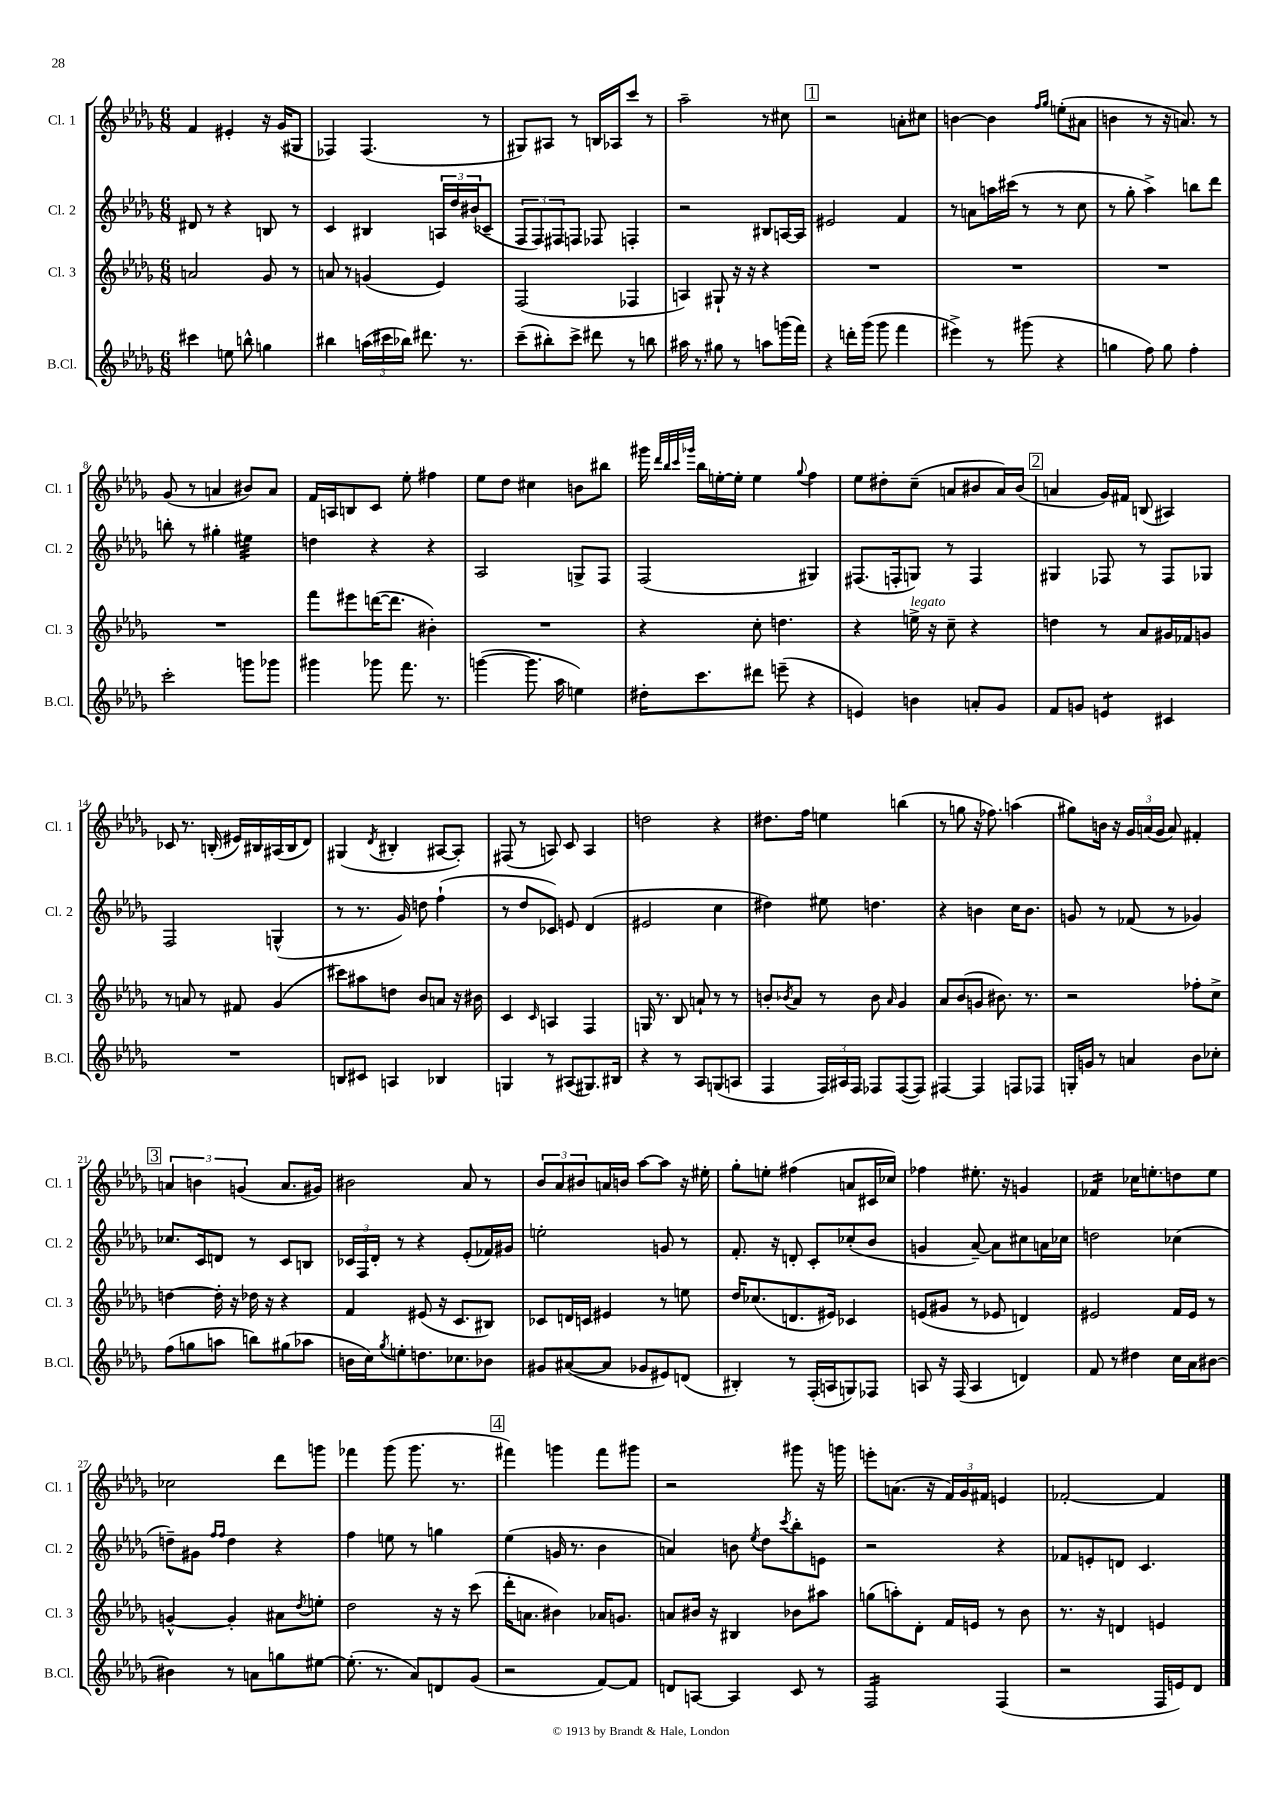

**kern	**kern	**kern	**kern
*staff4	*staff3	*staff2	*staff1
*clefG2	*clefG2	*clefG2	*clefG2
*k[b-e-a-d-g-]	*k[b-e-a-d-g-]	*k[b-e-a-d-g-]	*k[b-e-a-d-g-]
*M6/8	*M6/8	*M6/8	*M6/8
4ccc#	2a	8d#	4f
.	.	8r	.
8ee	.	4r	4e#'
8bb^^	.	.	.
4gg	8g-	8B	16r
.	.	.	(16g-
.	8r	8r	8G#
=	=	=	=
4bb#	8a	4c	4F-)
.	8r	.	.
(24aa	(4g	4B#	(4.F-
24ccc#	.	.	.
24bb-)	.	.	.
8.ddd#	.	.	.
.	4e-)	24A	.
.	.	24dd-	.
8.r	.	.	.
.	.	(24b#	.
.	.	8c-~	8r
=	=	=	=
(8ccc~	(2F	12F	8G#)
.	.	12F)	.
8bb#')	.	.	8A#
.	.	12F#	.
8ccc^	.	8F	8r
8ddd#	.	8F-	16B
.	.	.	16A-
8r	4F-	4F'	8ccc
8bb	.	.	8r
=	=	=	=
16aa#	4A)	2r	2aa-~
8.r	.	.	.
8gg#	8G#`	.	.
8r	16r	.	.
.	16r	.	.
8aa	4r	8B#	8r
(16ggg	.	[16A	8cc#
16fff)	.	16A]	.
=	=	=	=
4r	2.r	2e#	2r
16ddd'	.	.	.
(16ggg-	.	.	.
8ggg-	.	.	.
4fff	.	4f	8a'
.	.	.	8cc#
=	=	=	=
4eee#^)	2.r	8r	[4b
.	.	8a	.
8r	.	16aa	4b]
.	.	(16ccc#	.
(8ggg#	.	8r	.
.	.	.	16qqff
.	.	.	16qqgg-
4r	.	8r	(8ee'
.	.	8cc	8a#
=	=	=	=
4gg	2.r	8r	4b
.	.	8gg-'	.
8ff)	.	4aa-^)	8r
8gg	.	.	16r
.	.	.	8.a)
4ff'	.	8bb	.
.	.	8ddd-	8r
=	=	=	=
2ccc'	2.r	8bb'	(8g-
.	.	8r	8r
.	.	4gg#'	4a
8ggg	.	4ee#	8b#)
8ggg-	.	.	8a
=	=	=	=
4ggg#	8fff	4dd	16f
.	.	.	16A
.	8eee#	.	8B
8ggg-	([16ddd	4r	8c
.	8.ddd]	.	.
8.fff	.	.	8ee-'
.	4b#')	4r	4ff#
8.r	.	.	.
=	=	=	=
([4ggg	2.r	2A-	8ee-
.	.	.	8dd-
8.ggg]	.	.	4cc#
16aa-	.	.	.
4ee)	.	8G^	8b
.	.	8F	8bb#
=	=	=	=
16dd#'	4r	(2F	16ggg#
.	.	.	32qqddd-
.	.	.	32qqbb-
.	.	.	32qqccc
.	.	.	32qqggg-
8.ccc	.	.	16bb-
.	.	.	[16ee'
.	.	.	16ee']
8ddd#	8cc'	.	4ee
(8eee~	4.dd	.	.
.	.	.	8qqgg-
4r	.	4G#)	4ff
=	=	=	=
4e)	4r	(8.F#	8ee-
.	.	.	8dd#'
.	.	16F'	.
4b	16ee^	8G)	(8cc~
.	16r	.	.
.	8cc~	8r	8a
8a'	4r	4F	8b#
8g-	.	.	16a)
.	.	.	(16b#
=	=	=	=
8f	4dd	4G#	4a
8g	.	.	.
4e	8r	8F-	16g-)
.	.	.	16f#
.	8a-	8r	(8B
4c#	16g#	8F-	4A#)
.	16f-	.	.
.	8g	8G-	.
=	=	=	=
2.r	8r	2F	8c-
.	8a	.	8.r
.	8r	.	.
.	.	.	(16B'
.	8f#	.	16e#)
.	.	.	16B#
.	(4g-	(4G^^	(16A#
.	.	.	16B#
.	.	.	8d-)
=	=	=	=
8B	8ccc#)	8r	(4G#
8c#	8aa#	8.r	.
.	.	.	8qd-
4A	8dd	.	4B#'
.	.	16g-)	.
.	8b-	8dd	.
4B-	8a	(4ff`	[8A#
.	16r	.	8A#'])
.	16b#	.	.
=	=	=	=
4G	4c	8r	(8F#
.	.	8dd-	8r
.	16qqc	.	.
8r	4A	8c-)	8A)
(8A#	.	8e	8c
8.G#)	4F	(4d-	4A
16B#	.	.	.
=	=	=	=
4r	16G	2e#	2dd
.	8.r	.	.
8r	8B-	.	.
8A-	8a`	.	.
(8G	8r	4cc	4r
8A	8r	.	.
=	=	=	=
4F	8b'	4dd#)	8.dd#
.	8qb-	.	.
.	8a-	.	.
.	.	.	16ff
24F)	8r	8ee#	4ee
24A#	.	.	.
24F	.	.	.
8F-	8b-	4.dd	.
.	16qqa-	.	.
([8F-	4g-	.	(4bb
8F-])	.	.	.
=	=	=	=
[4F#	8a-	4r	8r
.	(8b-	.	8gg
4F#]	8g	4b	16r
.	.	.	8.ff-)
.	8.b#)	.	.
8F	.	16cc	(4aa
.	8.r	8.b	.
8F-	.	.	.
=	=	=	=
16G'	2r	8g	8gg#)
16g	.	.	.
8r	.	8r	16b
.	.	.	16r
4a	.	(8f-	24g-
.	.	.	(24a
.	.	.	24g-
.	.	8r	8a)
8b-	8ff-'	4g-)	4f#'
8cc-'	8cc^	.	.
=	=	=	=
(8ff	[4dd	8.cc-	6a
8gg	.	.	.
.	.	.	6b
.	.	16c	.
8aa	16dd']	8d	.
.	16r	.	.
.	.	.	(6g
8bb)	16dd-	8r	.
.	16r	.	.
(8gg#	4r	8c	8.a
8aa-	.	8B	.
.	.	.	16g#)
=	=	=	=
16b	4f	24c-	2b#
.	.	24F	.
16cc)	.	.	.
.	.	24d-'	.
8qgg-	.	.	.
8ee'	.	8r	.
8.dd	(8e#	4r	.
.	16r	.	.
8.cc-	8.c	.	.
.	.	(8e-'	8a-
8b-	8B#)	16f-)	8r
.	.	16g#	.
=	=	=	=
8g#	8c-	2ee'	12b-
.	.	.	12a-
([8a#	16d	.	.
.	.	.	12b#
.	16c	.	.
8a#]	4e#	.	16a
.	.	.	16b
8g-	.	.	[8aa-
8e#)	8r	8g	8aa-]
(8d	8ee	8r	16r
.	.	.	16ee#'
=	=	=	=
4B#')	16dd-	8.f'	8gg-'
.	(8.cc-	.	.
.	.	.	8ee'
.	.	16r	.
8r	8.d	8d'	(4ff#
(16F'	.	8c'	.
16A	16e#)	.	.
8G)	4c-	(8cc-'	8a
8F-	.	8b-	16c#
.	.	.	16cc-)
=	=	=	=
8A	(8e	4g	4ff-
16r	8g#	.	.
(16F	.	.	.
4A	8r	[8a-~)	8.ee#'
.	8e-	8a-]	.
.	.	.	16r
4d)	4d)	8cc#	4g
.	.	16a	.
.	.	16cc-	.
=	=	=	=
8f	2e#	2dd	4f-
8r	.	.	.
4dd#	.	.	16cc-
.	.	.	8.ee'
16cc	16f	(4cc-	8dd
16a-	16e#	.	.
[8b#	8r	.	8ee
=	=	=	=
4b#]	[4g^^	8dd~)	2cc-
.	.	8g#	.
.	.	16qqff	.
.	.	16qqff	.
8r	4g']	4dd	.
8a	.	.	.
8gg	8a#	4r	8ddd-
.	8qdd-	.	.
[8ee#	8ee'	.	8ggg
=	=	=	=
(8.ee#']	2dd-	4ff	4fff-
8.r	.	.	.
.	.	8ee	(8ggg-
8a-)	.	8r	8.ggg-
8d	16r	4gg	.
.	16r	.	8.r
(8g-	(8ccc	.	.
=	=	=	=
2r	16ddd-'	(4ee-	4fff#)
.	8.a	.	.
.	4b#)	16g	4ggg
.	.	8.r	.
[8f)	16a-	4b-	8fff#
.	8.g	.	.
8f]	.	.	8ggg#
=	=	=	=
8d	8a	4a)	2r
[8A	16b#	.	.
.	16r	.	.
4A]	4B#	8b	.
.	.	8qee-	.
.	.	8dd-	.
.	.	8qccc	.
8c	8b-	8bb-'	8ggg#
8r	8aa#	8e	16r
.	.	.	16ggg
=	=	=	=
2F	(8gg	2r	8eee'
.	8aa')	.	(8.a
.	8d-'	.	.
.	.	.	16r
.	16f	.	24f)
.	.	.	24g-
.	16e	.	.
.	.	.	24f#
(4F	8r	4r	4e
.	8b-	.	.
=	=	=	=
2r	8.r	8f-	[2f-'
.	.	8e'	.
.	16r	.	.
.	4d	8d	.
.	.	4.c	.
16F	4e	.	4f-]
16e)	.	.	.
8d-	.	.	.
==	==	==	==
*-	*-	*-	*-
